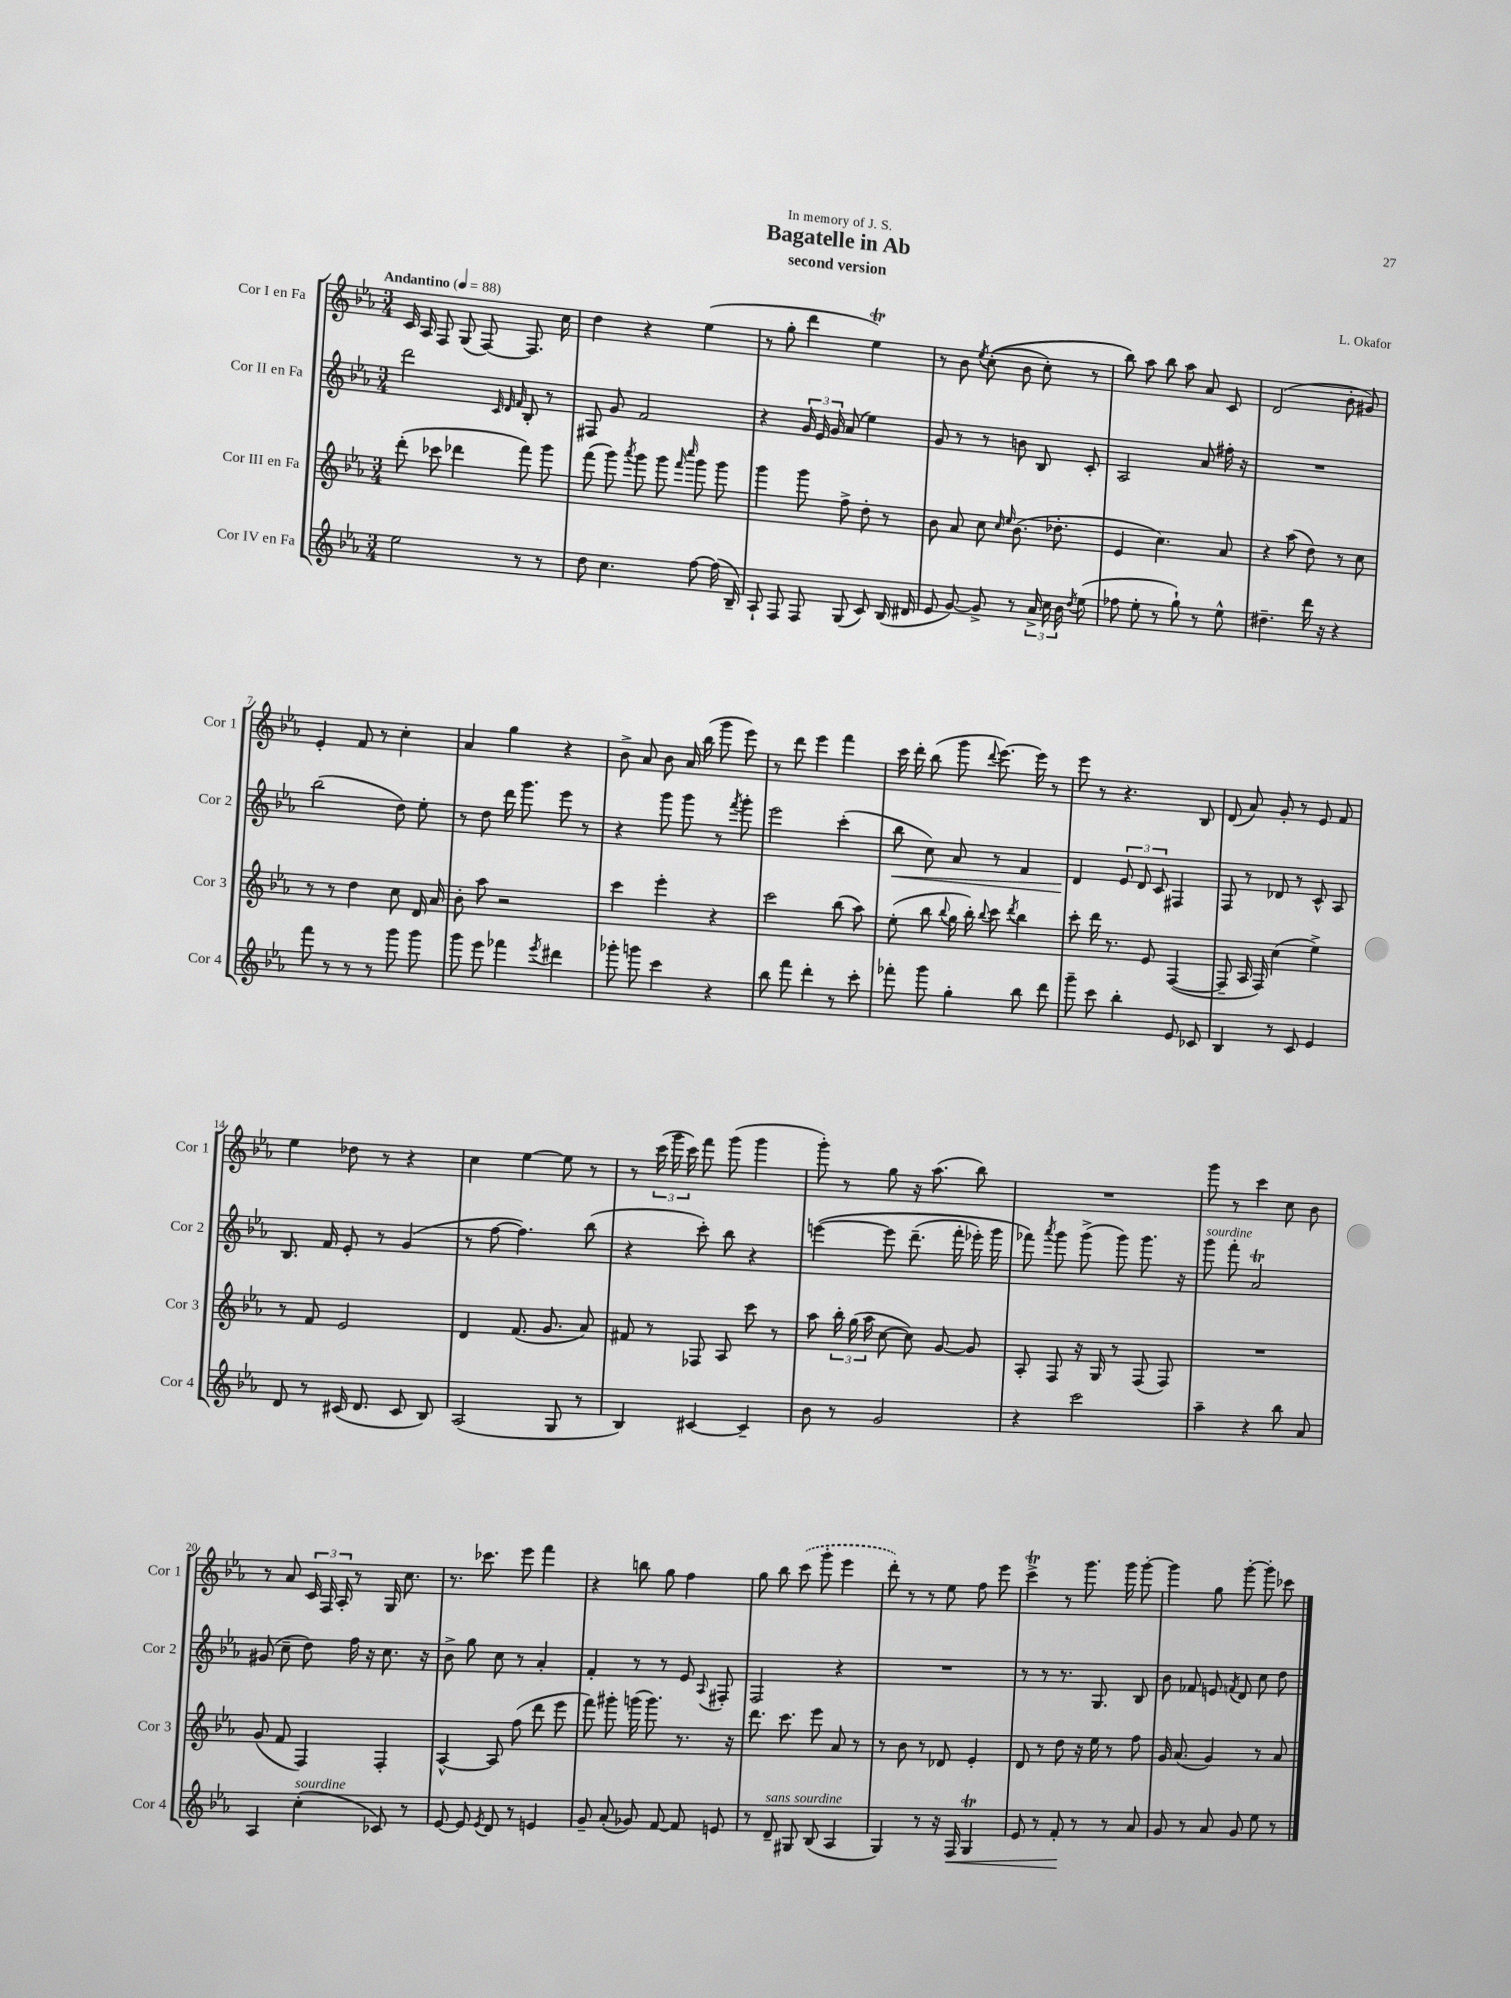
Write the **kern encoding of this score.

**kern	**kern	**kern	**kern
*staff4	*staff3	*staff2	*staff1
*clefG2	*clefG2	*clefG2	*clefG2
*k[b-e-a-]	*k[b-e-a-]	*k[b-e-a-]	*k[b-e-a-]
*M3/4	*M3/4	*M3/4	*M3/4
*MM88	*MM88	*MM88	*MM88
2ee-	(8ddd'	2ddd	16c
.	.	.	16A-
.	8ccc-	.	8F
.	4ddd-	.	(8G
.	.	.	[8F)
.	.	32qqc	.
.	.	32qqd	.
.	.	32qqf	.
8r	8fff)	8B-'	8.F]
8r	8ggg	8r	.
.	.	.	16cc
=	=	=	=
8dd	(8fff	8F#	4dd
4.cc	8ggg)	8g	.
.	8qaaa-	.	.
.	8ggg	2f	4r
.	8ggg	.	.
.	16qqfff	.	.
.	16qqcccc	.	.
[8ff	8ggg	.	(4ee-
(16ff]	8ggg	.	.
16B-~)	.	.	.
=	=	=	=
8A-`	4ggg	4r	8r
8F	.	.	8gg'
8F	8ggg	24g	4ddd
.	.	24e-	.
.	.	24g	.
(8G	8ff^	(8a-	.
8c)	8dd'	4ee-)	4ee-)
(16B-	8r	.	.
16d#	.	.	.
=	=	=	=
8e-	8b-	8g	8r
[8g)	8a-	8r	8b-
.	.	.	8qee-
8g^]	8cc	8r	&((8cc'
.	16qqcc	.	.
.	16qqee-	.	.
8r	(8.b-	8b	8b-
24a-^	.	8B-	8cc')
24cc	.	.	.
.	8.dd-'	.	.
24b-	.	.	.
8qdd	.	.	.
(8ee-	.	8c'	8r
=	=	=	=
8ff-	4e-	2A-	8bb-&)
8ee-'	.	.	8aa-
8r	4.cc)	.	8bb-
8gg`)	.	.	8aa-
8r	.	8a-	8a-
8ee-^^	8a-	16ff#'	8c
.	.	16r	.
=	=	=	=
4.dd#~	4r	2.r	(2d
.	(8aa-	.	.
16ddd	8dd)	.	.
16r	.	.	.
4r	8r	.	8b-'
.	8cc	.	8g#)
=	=	=	=
8fff	8r	(2bb-	4e-'
8r	8r	.	.
8r	4dd	.	8f
8r	.	.	8r
8ggg	8cc	8dd)	4cc'
8ggg	16d	8ee-'	.
.	16a-	.	.
=	=	=	=
8ggg	8b-'	8r	4a-
8eee-	8aa-	8dd	.
4fff-	2r	16ddd	4gg
.	.	8.ggg	.
8qeee-	.	.	.
4ddd#	.	8eee-	4r
.	.	8r	.
=	=	=	=
8ggg-'	4ccc	4r	8b-^
8ggg	.	.	8a-
4ccc	4eee-'	8ggg	8b-
.	.	8ggg	16a-
.	.	.	(16bb-
4r	4r	8r	8ggg
.	.	8qfff	.
.	.	8ggg'	8eee-)
=	=	=	=
8bb-	2ccc	2eee-	8r
8fff	.	.	8ddd
4ddd'	.	.	4eee-
8r	(8bb-	(4ccc'	4fff
8ccc'	8aa-)	.	.
=	=	=	=
8fff-'	(8ee-'	8bb-	16ccc
.	.	.	16ddd'
8ggg	8bb-	8cc)	(8bb-
.	8qqbb-	.	.
4gg'	16gg	8a-	8ggg
.	16bb-')	.	.
.	8qqbb-	.	8qqddd
.	8ccc	8r	[8.eee-)
.	8qddd	.	.
8bb-	4bb-	4f	.
.	.	.	16eee-]
8ddd	.	.	8r
=	=	=	=
8ggg~	8ccc'	4d	8eee-
8ccc	16ddd	.	8r
.	8.r	.	.
4bb-'	.	12e-	4.r
.	.	12d	.
.	8e-	.	.
.	.	12c	.
8e-	([4F	4F#	.
8c-	.	.	8B-
=	=	=	=
4B-	8F~]	8F	(8d
.	16A-	8r	8a-)
.	16F)	.	.
8r	(4cc	8d-	8g'
8c	.	8r	8r
4e-	4ee-^)	8c^^	8e-
.	.	8A-	8f
=	=	=	=
8d	8r	8.B-	4ee-
8r	8f	.	.
.	.	16f	.
(16c#	2e-	8e-'	8dd-
8.d	.	.	.
.	.	8r	8r
8c#	.	(4g	4r
8B-)	.	.	.
=	=	=	=
(2A-	4d	8r	4cc
.	.	[8ff	.
.	(8.f	4.ff])	[4ee-
.	8.g	.	.
8G	.	.	8ee-]
8r	8a-)	(8bb-	8r
=	=	=	=
4B-)	8f#	4r	8r
.	8r	.	(24ccc
.	.	.	24ggg
.	.	.	24ccc)
[4c#	8F-	8ccc')	8fff
.	8A-	8bb-	(8ggg
4c#~]	8ccc	4r	4ggg
.	8r	.	.
=	=	=	=
8b-	8aa-	&([4eee	8ggg')
8r	24bb-'	.	8r
.	(24gg	.	.
.	24aa-	.	.
2g	[8cc	8eee]	8gg
.	8cc])	(8.ddd~	16r
.	.	.	(8.aa-
.	[8g	.	.
.	.	16fff'	.
.	8g]	16eee-')	8bb-)
.	.	16ggg	.
=	=	=	=
4r	8A-'	8fff-&)	2.r
.	.	8qaaa-	.
.	8F	8ggg	.
2ccc	16r	(8ggg^	.
.	16G	.	.
.	8r	8ggg)	.
.	(8F	8.ggg	.
.	8F)	.	.
.	.	16r	.
=	=	=	=
4aa-~	2.r	8ggg	8ggg
.	.	8fff'	8r
4r	.	2a-	4ccc
8bb-	.	.	8cc
8a-	.	.	8b-
=	=	=	=
4A-	(8g	(8g#	8r
.	8f	8cc~	8a-
(4cc'	4F)	8dd)	24c
.	.	.	24F
.	.	.	24A-'
.	.	16ff	8r
.	.	16r	.
8c-)	4F'	8.cc	16G
.	.	.	8.cc
8r	.	.	.
.	.	16r	.
=	=	=	=
[8e-	[4A-^^	8b-^	8.r
8e-]	.	8gg	.
.	.	.	8.ccc-
8qe-	.	.	.
8d	8A-]	8cc	.
8r	(8ff	8r	8eee-
4e	8ddd	4a-'	4fff
.	8eee-	.	.
=	=	=	=
8g~	8fff)	4f'	4r
(8a-'	8ggg#'	.	.
8g-)	(16ggg	8r	8bb
.	8.ggg)	.	.
[8f	.	8r	8gg
8f]	8.r	8e-	4ff
.	.	8qqA-	.
8e	.	8F#'	.
.	16r	.	.
=	=	=	=
8r	8.ddd	2F	8gg
8d~	.	.	8bb-
.	8.ccc	.	.
8G#	.	.	(8ccc
(8B-	8eee-	.	8ggg'
4A-	8a-	4r	4eee-
.	8r	.	.
=	=	=	=
4G)	8r	2.r	8ddd')
.	8b-	.	8r
8r	8r	.	8r
16r	8d-	.	8ee-
16F	.	.	.
4G	4e-'	.	8ff
.	.	.	8eee-
=	=	=	=
8e-	8d	8r	4ccc^
8r	8r	8r	.
8f'	8dd	8.r	8r
8r	16r	.	8.ggg
.	16ee-	8.G	.
8r	8r	.	.
.	.	.	16ggg
8a-	8ff	8B-	[8ggg'
=	=	=	=
8g	16g	8b-	4ggg]
.	(8.a-	.	.
8r	.	8f-	.
8a-	4g)	8e	8gg
.	.	8qf	.
8g	.	8d	[8ggg'
8ee-	8r	8cc	8ggg']
8r	8a-	8dd	8ccc-
==	==	==	==
*-	*-	*-	*-
